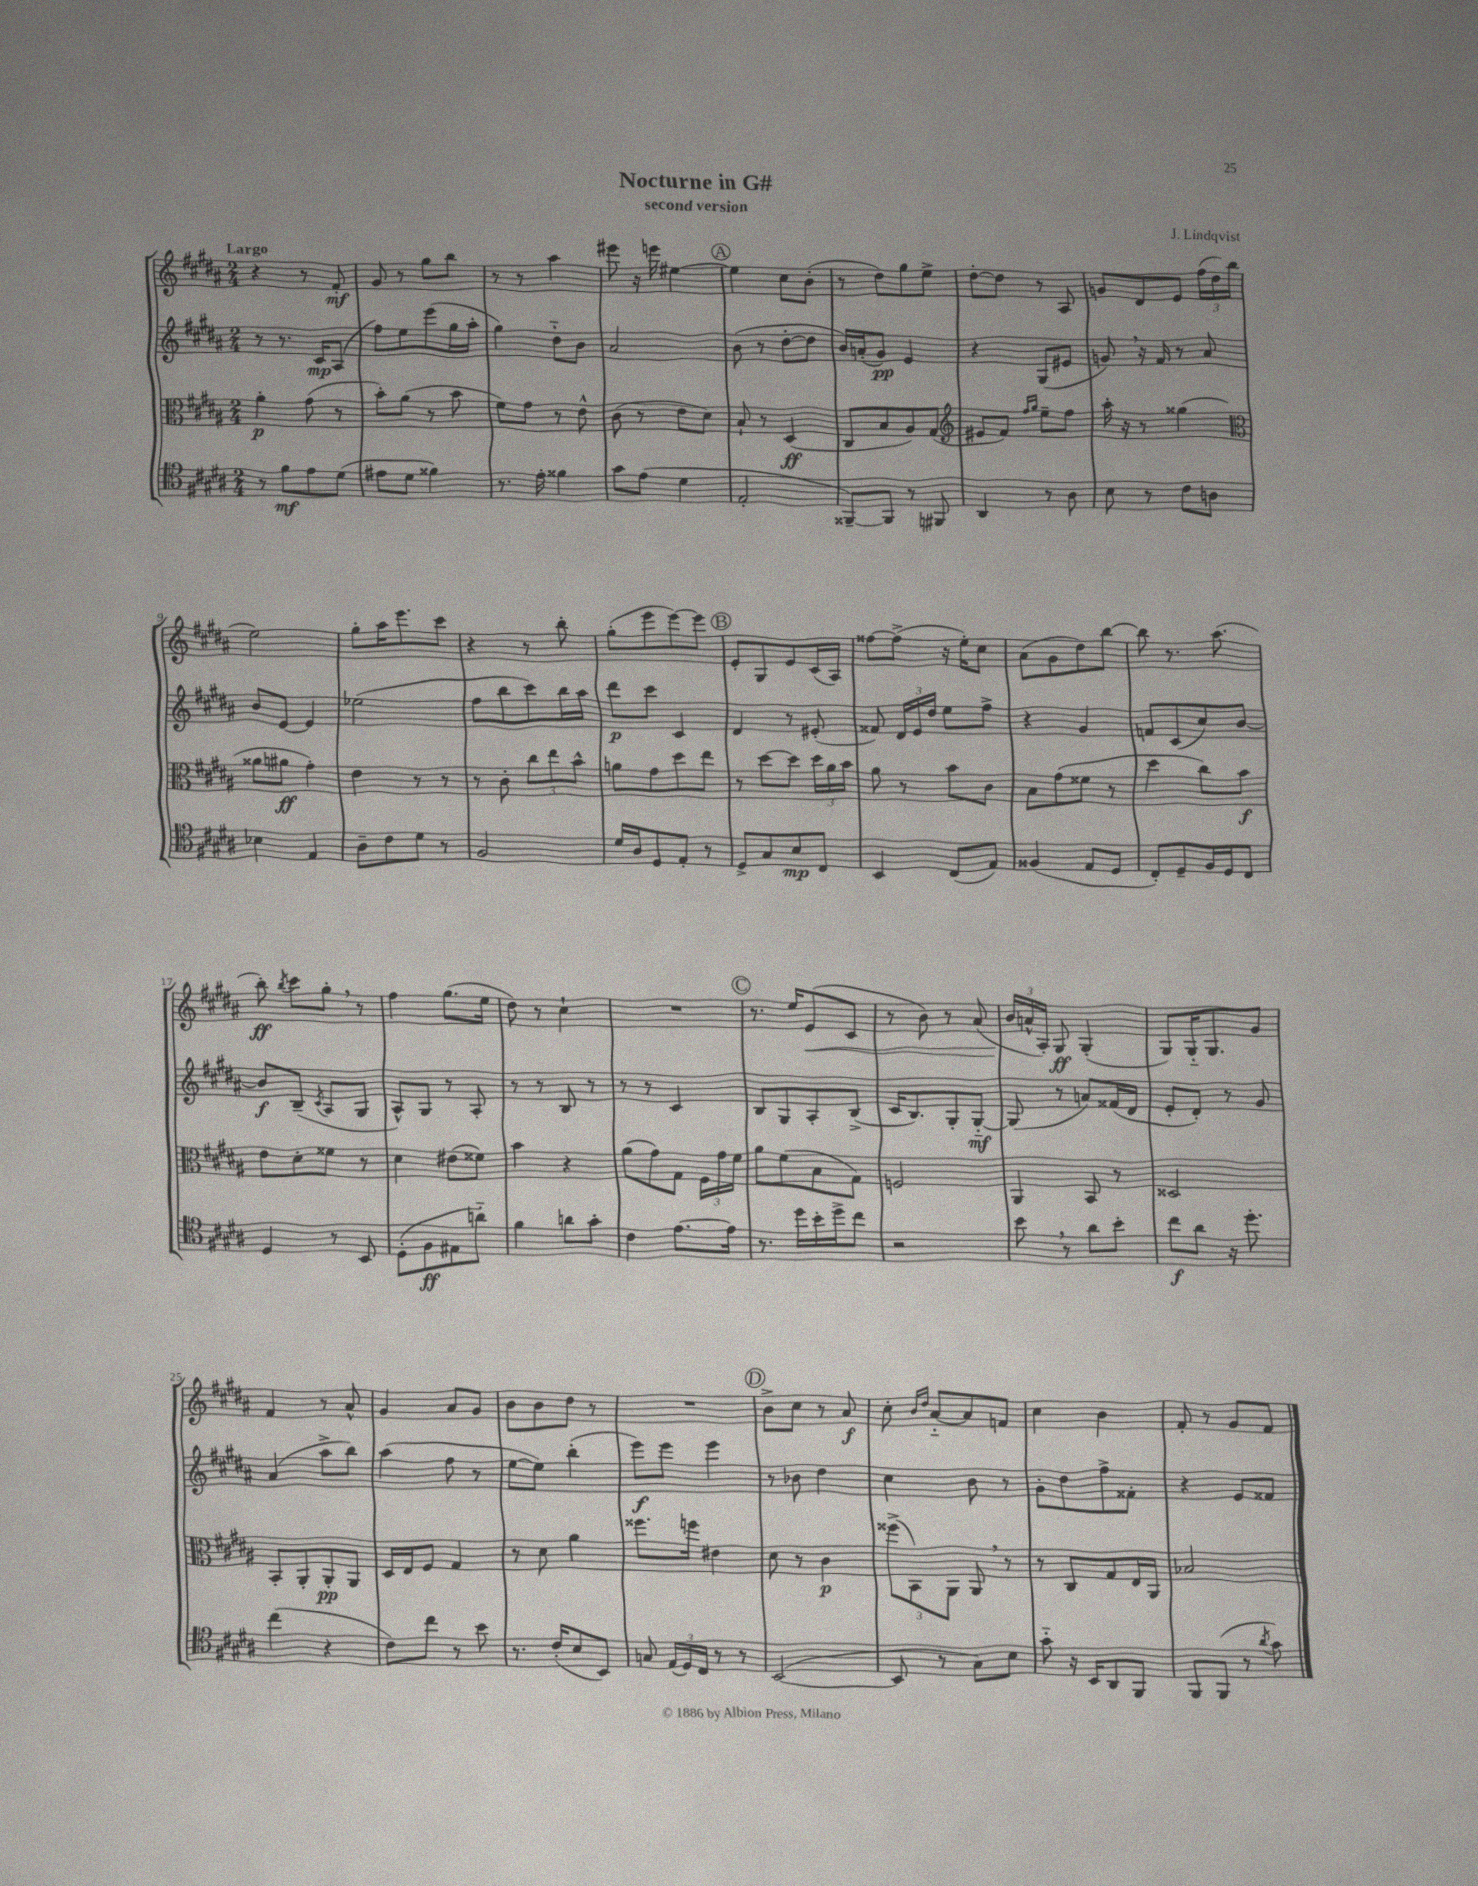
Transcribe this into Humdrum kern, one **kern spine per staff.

**kern	**kern	**kern	**kern
*staff4	*staff3	*staff2	*staff1
*clefC4	*clefC3	*clefG2	*clefG2
*k[f#c#g#d#a#]	*k[f#c#g#d#a#]	*k[f#c#g#d#a#]	*k[f#c#g#d#a#]
*M2/4	*M2/4	*M2/4	*M2/4
8r	4a#'	8r	4r
8f#	.	8.r	.
8e	(8g#	.	8r
.	.	16c#	.
(8d#	8r	(8A#	8f#'
=	=	=	=
8e#	8b')	8ff#)	8g#
8d#	(8a#	8ee	8r
4f##)	8r	(8eee	8gg#
.	8b	16gg#	8bb
.	.	16aa#'	.
=	=	=	=
8.r	8f#)	4gg#)	8r
.	8g#	.	8r
16e'	.	.	.
4f##	8r	8dd#'~	4aa#
.	8e^^	8b	.
=	=	=	=
8g#	(8c#	2a#	8eee#
(8e	8r	.	16r
.	.	.	16eee
4d#	8e	.	[4ee#
.	8d#)	.	.
=	=	=	=
2E'	8B`	(8b	4ee#]
.	8r	8r	.
.	(4D#	[8dd#'	8cc#
.	.	8dd#]	(8b'
=	=	=	=
[8FF##~)	8C#	16b)	8r
.	.	(16a'	.
8FF##]	8B	8g#)	8dd#)
8r	8A#)	4e	8gg#
8FF#	(8G#	.	8ee^
=	=	=	=
*	*clefG2	*	*
4AA#	8e#	4r	[8dd#'
.	8f#)	.	8dd#]
.	16qqff#	.	.
.	16qqgg#	.	.
8r	8ee~	(8G#	8r
8A#	8ff#	8e#	8A#
=	=	=	=
8B	16aa#'	8g)	8g
.	16r	.	.
8r	8r	16r	8d#
.	.	16f#	.
8c#	(4gg##	8r	8e
8A	.	8a#	(24ff#
.	.	.	24dd#
.	.	.	24bb
=	=	=	=
*	*clefC3	*	*
4B-	8a##	8b	2ee)
.	8a#	[8e	.
4E	4g#')	4e]	.
=	=	=	=
8A#~	4e	(2ee-	8gg#'
8c#	.	.	16aa#
.	.	.	8.eee
8d#	8r	.	.
8r	8r	.	8ccc#
=	=	=	=
2F#	8r	8ff#	4r
.	8c#'	8bb	.
.	12cc#	8ccc#)	8r
.	12ee	.	.
.	.	16bb	8bb'
.	12b^^	.	.
.	.	16aa#	.
=	=	=	=
16d#	8a	8ddd#	(8gg#'
16A#	.	.	.
8D#	8g#	8ccc#	8eee
8E'	8dd#	4c#	[8eee)
8r	8ee	.	8eee]
=	=	=	=
8D#^	8r	4d#	8e'
8G#	[8dd#	.	8G#
8B	8dd#]	8r	8e
8C#	24dd#	(8e#'	(16c#
.	24a#	.	.
.	.	.	16A#)
.	24b	.	.
=	=	=	=
4BB	8a#	8f##)	[8ff##
.	8r	24d#	(8ff##^]
.	.	24e	.
.	.	24dd#	.
(8C#	8b	8ee	16r
.	.	.	16ee')
8E)	8c#	8ff#^	8cc#
=	=	=	=
(4F##	8B	4r	(8a#
.	(8g#	.	8g#
8E	8f##	4g#	8dd#)
8D#	8r	.	[8bb
=	=	=	=
8C#')	4dd#	8f	8bb]
8D#~	.	(8c#	8.r
16F#	8cc#)	8cc#)	.
16D#	.	.	(8.aa#
8C#	8b	[8b	.
=	=	=	=
4D#	8e	8b]	8bb')
.	.	.	8qbb
.	8d#'	(8B~	8ccc#
.	.	8qc#	.
8r	8f##	8A#	8gg#'
8BB	8r	8G#	8r
=	=	=	=
(8D#'	4d#	8A#^^)	4ff#
8F#	.	8G#	.
8E#	(8e#	8r	(8.gg#
8a'~)	8f##)	8A#'	.
.	.	.	16ee
=	=	=	=
4f#	4b	8r	8dd#)
.	.	8r	8r
8a	4r	8B	4cc#`
8g#'	.	8r	.
=	=	=	=
4c#	(8a#	8r	2r
.	8g#)	8r	.
[8.e	8G#	4c#	.
.	24F#	.	.
.	24g#	.	.
16e]	.	.	.
.	24f#	.	.
=	=	=	=
8.r	8a#	8B	8.r
.	(8f#	8G#	.
16dd#	.	.	16ee
16b'	8B	8A#'	(8e
16dd#^	.	.	.
8cc#	8G#)	(8B^	8c#
=	=	=	=
2r	2F	16c#	8r
.	.	8.B)	.
.	.	.	8b)
.	.	8G#'	8r
.	.	[8G#'~	(8a#
=	=	=	=
8b	4AA#	(8G#]	24b
.	.	.	24a^^
.	.	.	24A#')
8r	.	8r	8G#
8a#	8BB	8a)	(4G#'
8b'	8r	(16f##	.
.	.	16d#	.
=	=	=	=
8cc#	2D##	8e'	8G#)
8a#	.	8d#')	16G#'~
.	.	.	8.G#
16r	.	8r	.
8.dd#'	.	.	.
.	.	8g#	8g#
=	=	=	=
(4cc#	8BB'	(4a#	4f#
.	8AA#'	.	.
4r	8AA#'	8aa#^	8r
.	8AA#	8bb)	8a#^^
=	=	=	=
8c#)	16D#	(4aa#	4g#
.	16E	.	.
8cc#	8F#	.	.
8r	4G#	8ff#	8a#
8b	.	8r	8g#
=	=	=	=
8.r	8r	[8ee	8b
.	8d#	8ee])	8b
(16c#'	.	.	.
8B	4a#	(4bb'	8dd#
8BB)	.	.	8r
=	=	=	=
8G	8.ff##	8eee)	2r
(24E	.	8eee	.
24D#)	.	.	.
.	16ff	.	.
24C#	.	.	.
8r	4e#	4eee	.
8r	.	.	.
=	=	=	=
([2BB	8d#	8r	8b^
.	8r	8b-	8cc#
.	4c#	4dd#	8r
.	.	.	8a#
=	=	=	=
8BB]	(12ff##^	4cc#	8cc#'
.	12BB)	.	.
.	.	.	16qqb
.	.	.	16qqdd#
8r	.	.	[8a#'~
.	12AA#	.	.
8G#)	8AA#	8b	8a#]
8B	8r	8r	8f
=	=	=	=
8g#'~	8r	8g#'	4cc#
16r	8C#	8dd#	.
16BB	.	.	.
8AA#	8G#	8ff#^	4b
8FF#	16E	8f##'	.
.	16AA#	.	.
=	=	=	=
8FF#	2B-	4r	8f#'
(8FF#	.	.	8r
8r	.	8e	8g#
8qa#	.	.	.
8g#)	.	8f##	8f#
==	==	==	==
*-	*-	*-	*-
